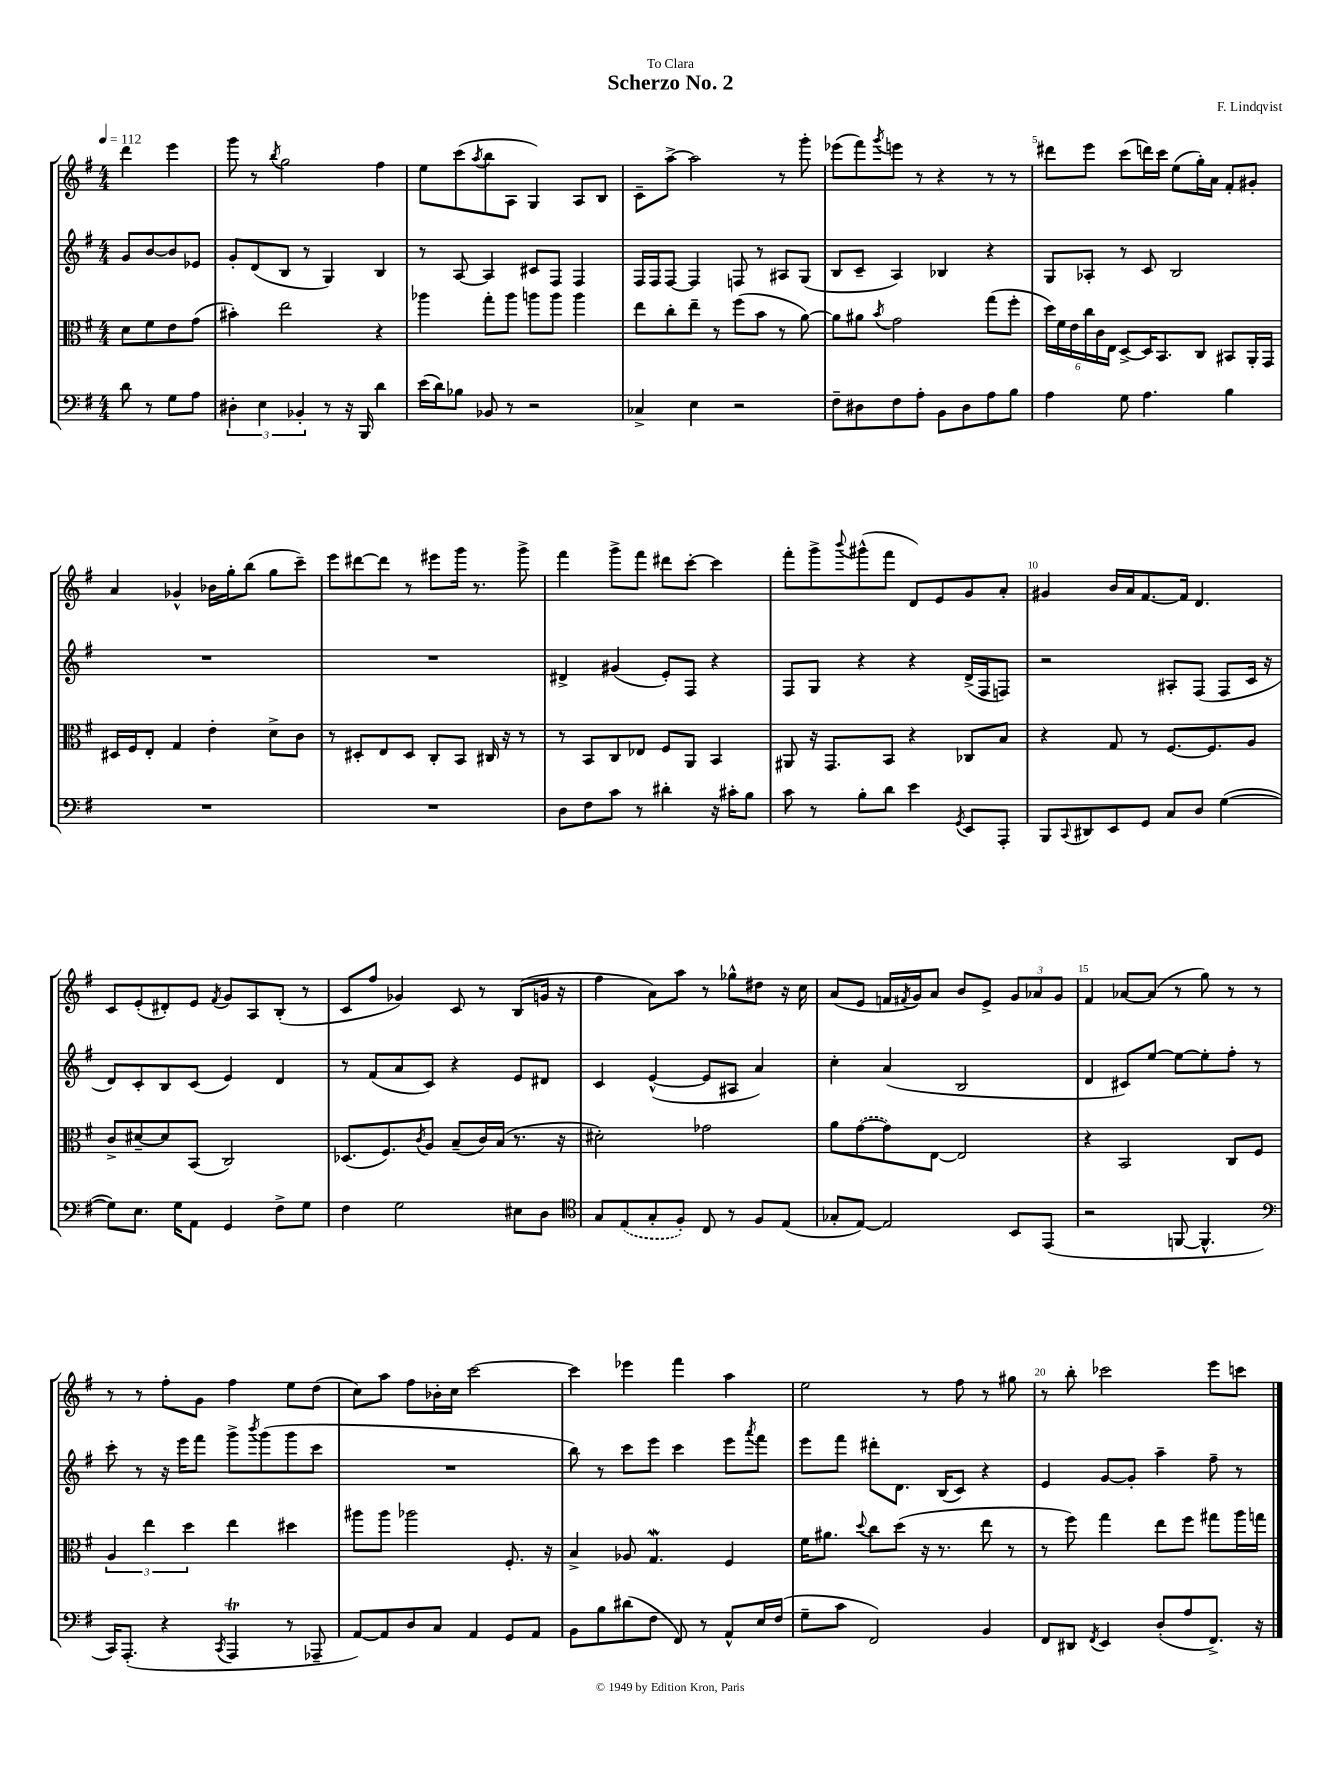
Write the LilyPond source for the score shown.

\header { title = "Scherzo No. 2" composer = "F. Lindqvist" dedication = "To Clara" }
<<
\new StaffGroup <<
\new Staff = "s0" {
    \clef treble \key g \major \numericTimeSignature \time 4/4 \partial 2 \tempo 4 = 112
    d'''4 e'''4 |
    g'''8 r8 \acciaccatura { b''8 } g''2 fis''4 |
    e''8 c'''8( \acciaccatura { a''8 } b''8 a8 g4) a8 b8 |
    c'8-- a''8~-> a''2 r8 g'''8-. |
    ees'''8( fis'''8) \acciaccatura { g'''8 } e'''8 r8 r4 r8 r8 |
    dis'''8 e'''8 c'''8( d'''16) c'''16 e''8( g''16-.) a'16 fis'8-. gis'8-. |
    a'4 ges'4-^ bes'16 g''16-. b''8( g''8 c'''8--) |
    e'''8 dis'''8~ dis'''8 r8 eis'''8 g'''16 r8. g'''8-> |
    fis'''4 g'''8-> fis'''8 dis'''8 c'''8~-. c'''4 |
    fis'''8-. g'''8-> \appoggiatura { b'''8 } gis'''8-^( fis'''8 d'8) e'8 g'8 a'8-. |
    gis'4 b'16 a'16 fis'8.~ fis'16 d'4. |
    c'8 e'8-.( dis'8-.) e'8 \acciaccatura { fis'8 } g'8 a8 b8-.( r8 |
    c'8 fis''8 ges'4) c'8 r8 b8( g'16 r16 |
    fis''4 a'8) a''8 r8 ges''8-^ dis''8 r16 c''16 |
    a'8( e'8 f'16 \acciaccatura { fis'8 } g'16) a'8 b'8 e'8-> \tuplet 3/2 { g'8 aes'8 g'8 } |
    fis'4 aes'8~ aes'8( r8 g''8) r8 r8 |
    r8 r8 fis''8-. g'8 fis''4 e''8 d''8( |
    c''8) a''8 fis''8 bes'16-. c''16 c'''2~ |
    c'''4 ees'''4 fis'''4 a''4 |
    e''2 r8 fis''8 r8 gis''8 |
    r8 b''8-. ces'''2 e'''8 c'''8 \bar "|." |
}
\new Staff = "s1" {
    \clef treble \key g \major \numericTimeSignature \time 4/4 \partial 2
    g'8 b'8~ b'8 ees'8 |
    g'8-. d'8( b8 r8 g4) b4 |
    r8 a8~ a4 cis'8 fis8 fis4 |
    fis16 fis16 fis8~ fis4 f8 r8 ais8 g8( |
    b8 c'8-- a4) bes4 r4 |
    g8 aes8-. r8 c'8 b2 |
    R1 |
    R1 |
    dis'4-> gis'4( e'8-.) fis8 r4 |
    fis8 g8 r4 r4 d'16->( fis16 f8) |
    r2 ais8-. fis8( fis8 c'16 r16 |
    d'8) c'8-. b8 c'8( e'4) d'4 |
    r8 fis'8( a'8 c'8) r4 e'8 dis'8 |
    c'4 e'4~-^( e'8 ais8 a'4) |
    c''4-. a'4( b2 |
    d'4 cis'8) e''8~ e''8~ e''8-. fis''8-. r8 |
    c'''8-. r8 r16 e'''16 fis'''8 g'''8-> \acciaccatura { b'''8 } g'''8( g'''8 c'''8 |
    R1 |
    b''8) r8 c'''8 e'''8 c'''4 e'''8 \acciaccatura { a'''8 } fis'''8 |
    e'''8 fis'''8 dis'''8-. d'8. b16( c'8) r4 |
    e'4 g'8~ g'8-. a''4-- fis''8-- r8 \bar "|." |
}
\new Staff = "s2" {
    \clef alto \key g \major \numericTimeSignature \time 4/4 \partial 2
    d'8 fis'8 e'8 g'8( |
    bis'4-.) e''2 r4 |
    aes''4 g''8-. aes''8 a''8 a''8 a''4 |
    e''8 c''8-. e''8-- r8 fis''8( b'8 r8 a'8~) |
    a'8 ais'8 \acciaccatura { b'8 } g'2 g''8( fis''8-. |
    \tuplet 6/4 { d''16) fis'16 e'16 c''16 c'16 e16 } d8~-> d16 b,8. c8 bis,8 a,16-. g,16 |
    dis16 fis16 e8-. g4 e'4-. d'8-> c'8 |
    r8 dis8-. e8 dis8 c8-. b,8 cis16 r16 r8 |
    r8 b,8 c8 ees8 fis8 a,8 b,4 |
    ais,8 r16 g,8. b,8 r4 ces8 b8 |
    r4 g8 r8 fis8.~ fis8. a8 |
    c'8-> dis'8~-- dis'8 b,8( c2) |
    des8.( fis8.) \acciaccatura { c'8 } a8 b8--( c'16) b16( r8. r16 |
    dis'2-.) ges'2 |
    a'8 \once \slurDashed g'8~( g'8) e8~ e2 |
    r4 b,2 c8 fis8 |
    \tuplet 3/2 { a4 e''4 d''4 } e''4 dis''4 |
    ais''8 ais''8 aes''2 fis8.-. r16 |
    b4-> aes8 g4.\mordent fis4 |
    fis'16 ais'8. \appoggiatura { d''8 } c''8 d''8( r16 r8. e''8 r8 |
    r8 fis''8) g''4 e''8 fis''8 gis''8 a''16 g''16 \bar "|." |
}
\new Staff = "s3" {
    \clef bass \key g \major \numericTimeSignature \time 4/4 \partial 2
    d'8 r8 g8 a8 |
    \tuplet 3/2 { dis4-. e4 bes,4-. } r8 r16 b,,16 d'4 |
    e'16( d'16) bes8 bes,8 r8 r2 |
    ces4-> e4 r2 |
    fis8-- dis8 fis8 a8-. b,8 dis8 a8 b8 |
    a4 g8 a4. b4 |
    R1 |
    R1 |
    d8 fis8 c'8 r8 dis'4-. r16 cis'16-. b8 |
    c'8 r8 b8-. d'8 e'4 \acciaccatura { g,8 } e,8 a,,8-. |
    b,,8 \appoggiatura { c,8 } dis,8 e,8 g,8 c8 d8 g4~( |
    g8) e8. g16 a,8 g,4 fis8-> g8 |
    fis4 g2 eis8 d8 |
    \clef tenor g8 \once \slurDashed e8( g8-. fis8-.) c8 r8 fis8 e8( |
    ges8-. e8~) e2 b,8 e,8( |
    r2 f,8~ f,4.-^ |
    \clef bass c,16) a,,8.-.( r4 \acciaccatura { c,8 } a,,4\trill r8 aes,,8-- |
    a,8~) a,8 d8 c8 a,4 g,8 a,8 |
    b,8 b8 dis'8( fis8 fis,8) r8 a,8-^ e16 fis16( |
    g8-- c'8 fis,2) b,4 |
    fis,8 dis,8 \acciaccatura { fis,8 } e,4 d8-.( a8 fis,8.->) r16 \bar "|." |
}
>>
>>
\layout { \context { \Score \override BarNumber.break-visibility = ##(#f #t #t) barNumberVisibility = #(every-nth-bar-number-visible 5) } }
